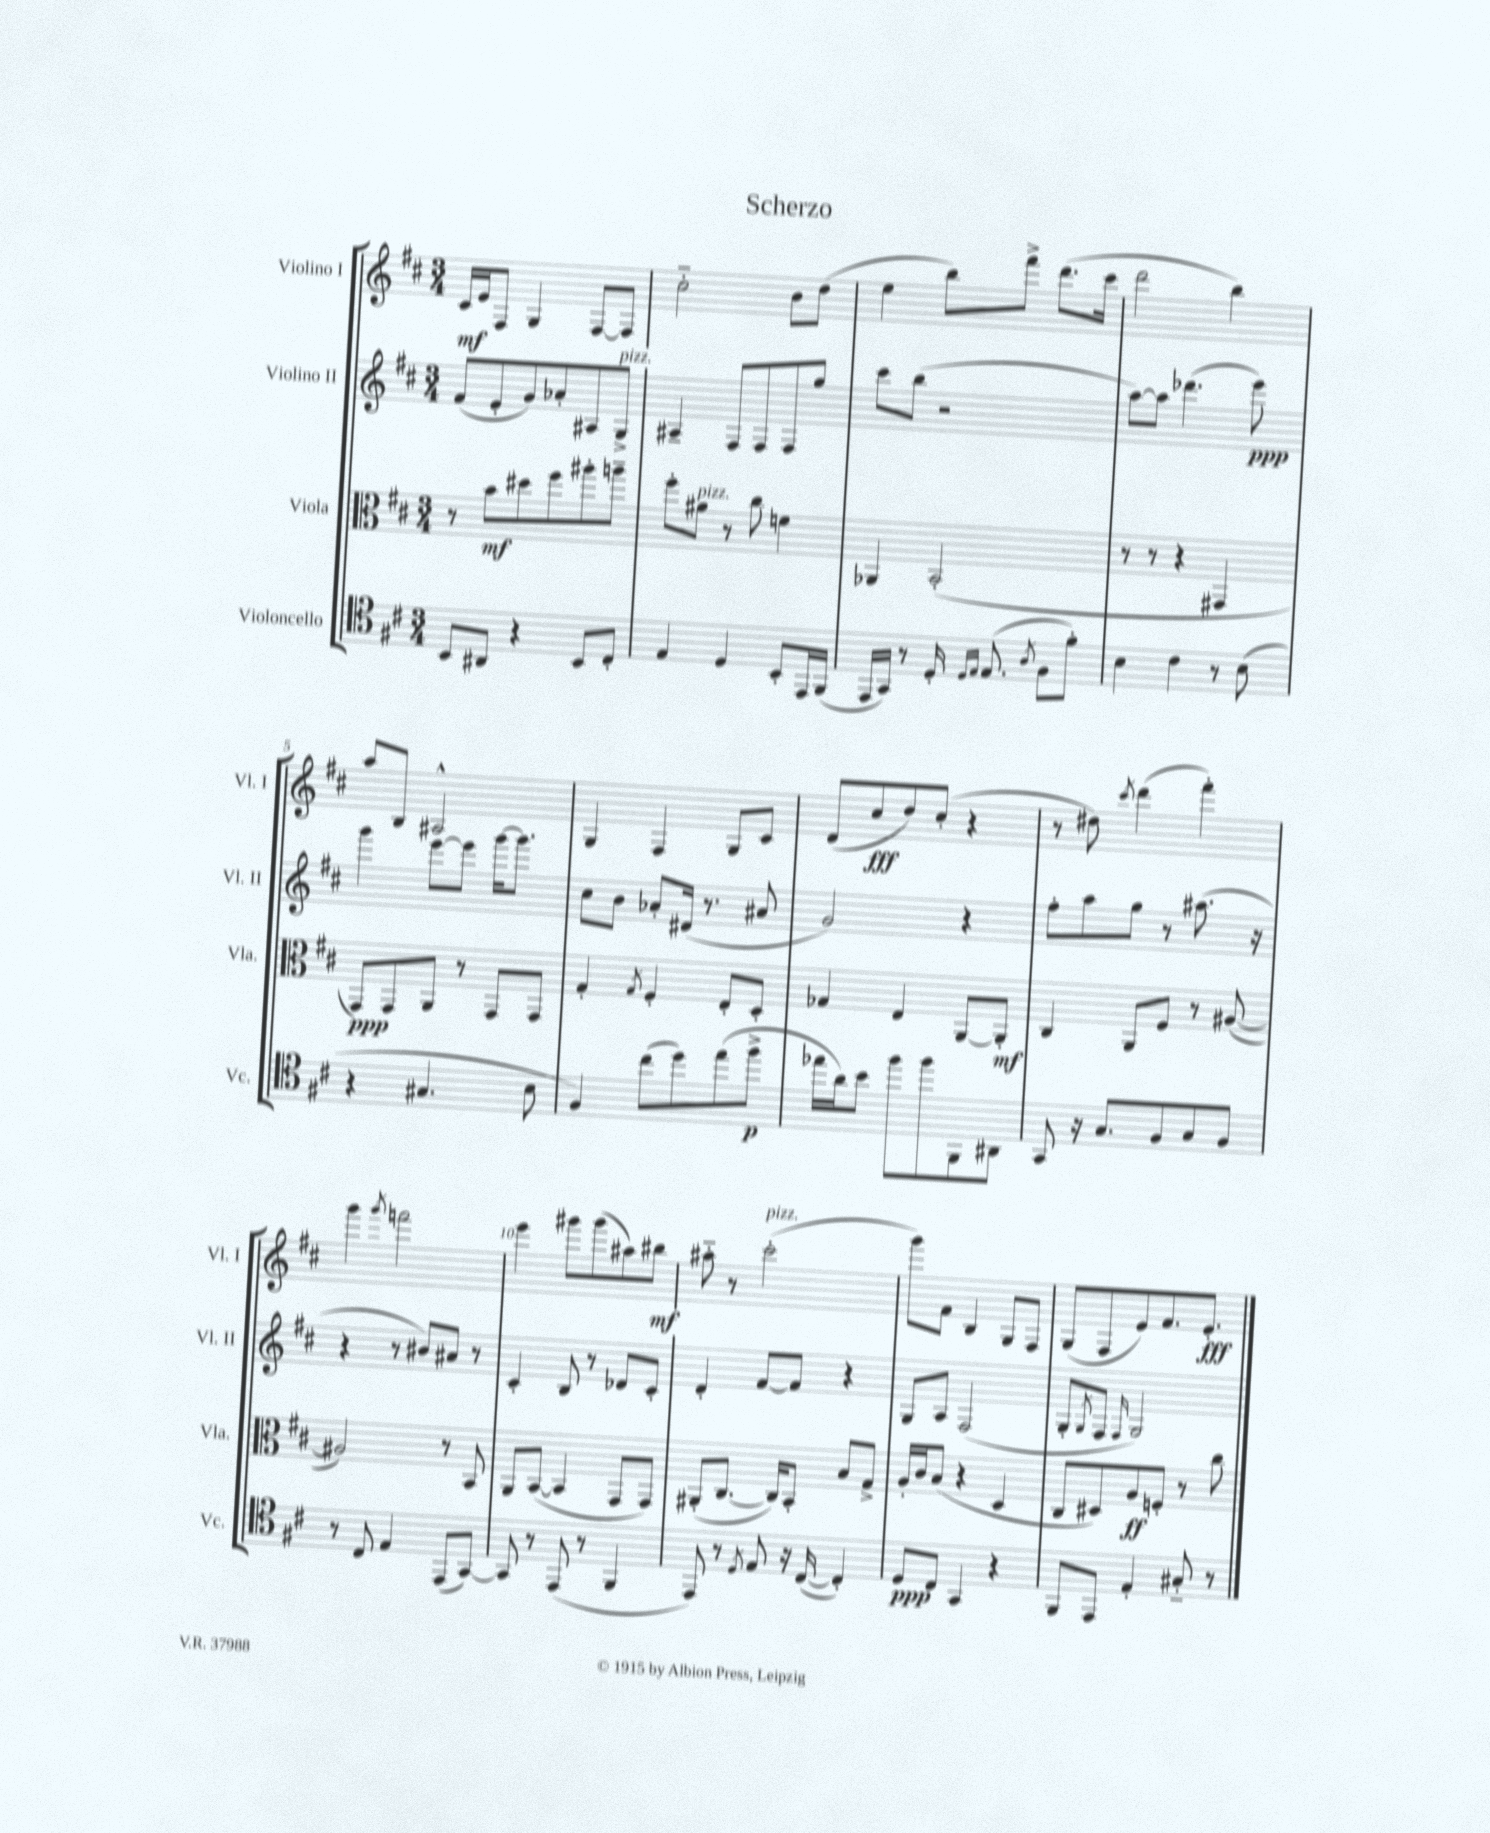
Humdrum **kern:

**kern	**kern	**kern	**kern
*staff4	*staff3	*staff2	*staff1
*clefC4	*clefC3	*clefG2	*clefG2
*k[f#c#]	*k[f#c#]	*k[f#c#]	*k[f#c#]
*M3/4	*M3/4	*M3/4	*M3/4
8BB	8r	(8f#	16c#
.	.	.	16e
8AA#	8b	8e'	8F#
4r	8dd#	8g)	4G
.	8ff#	8a-'	.
8BB	8aa#'	8A#	[8F#
8C#'	8aa~	8G^	8F#]
=	=	=	=
4E	8ff#'	4A#~	2cc#'~
.	8a#	.	.
4D	8r	8F#	.
.	8cc#	8F#	.
8BB'	4f	8F#	8b
16EE	.	8gg	(8dd
(16FF#	.	.	.
=	=	=	=
16EE	4AA-	8ccc#	4ee
16GG)	.	.	.
8r	.	(8bb	.
16D'	(2BB'	2r	8bb)
16qqD	.	.	.
16qqE	.	.	.
(8.E	.	.	.
.	.	.	8fff#^
8qA	.	.	.
8F#	.	.	(8.ddd
8f#')	.	.	.
.	.	.	16ccc#
=	=	=	=
4B	8r	[8aa)	2ddd
.	8r	8aa]	.
4c#	4r	(4.ddd-	.
8r	4GG#	.	4bb)
(8B	.	8eee)	.
=	=	=	=
4r	8GG)	4ggg	8aa
.	8GG	.	8B
4.G#	8AA	[8eee	2A#^^
.	8r	8eee]	.
.	8GG	[16ggg	.
.	.	8.ggg]	.
8B	8GG	.	.
=	=	=	=
4F#)	4G'	8cc#	4G
.	.	8b	.
.	8qG	.	.
(8cc#	4F#'	8a-'	4F#
8dd)	.	(16d#	.
.	.	8.r	.
(8ee	8E'	.	8G
8ff#^	8D'	8a#	8c#
=	=	=	=
16ee-	4G-	2g)	(8d
16a)	.	.	.
8b	.	.	8cc#
8ff#	4E	.	8dd)
8ff#	.	.	(8cc#'
8FF#	[8AA	4r	4r
8AA#	8AA']	.	.
=	=	=	=
8GG	4C#	8ff#'	8r
16r	.	8aa	8dd#)
8.G	.	.	.
.	.	.	8qccc#
.	8AA	8gg	(4ddd
8F#	8F#	8r	.
8G	8r	(8.aa#	4fff#')
8F#	([8A#	.	.
.	.	16r	.
=	=	=	=
8r	2A#])	4r	4ggg
8C#	.	.	.
.	.	.	8qggg
4E	.	8r	2fff
.	.	8b#)	.
(8EE	8r	8a#	.
[8GG)	8BB	8r	.
=	=	=	=
8GG]	8AA	4c#'	4eee
8r	([8BB	.	.
(8EE	4BB]	8B	8ggg#
8r	.	8r	(8ggg#
4FF#	8GG	8d-	8aa#)
.	8GG)	8c#'	8bb#
=	=	=	=
8EE)	(8AA#'	4d'	8aa#'~
8r	[8.C#	.	8r
8qD	.	.	.
8E	.	[8f#	(2ccc#'
.	16C#])	.	.
16r	8BB'	8f#]	.
([16C#	.	.	.
4C#'])	8B	4r	.
.	8G^	.	.
=	=	=	=
8D	16A'	8G	8ggg)
.	16c#	.	.
8C#	(8B	8A	8f#
4GG	4r	(2F#	4B
4r	4D	.	8G
.	.	.	8F#
=	=	=	=
8FF#	8C#	8G'	(8G
.	.	8qG	.
8EE	8D#)	8F#	8F#
.	.	16qqF#	.
4E'	8A	2G)	8e)
.	8F'	.	8.f#
8G#'~	8r	.	.
.	.	.	8.e'
8r	8cc#	.	.
==	==	==	==
*-	*-	*-	*-
